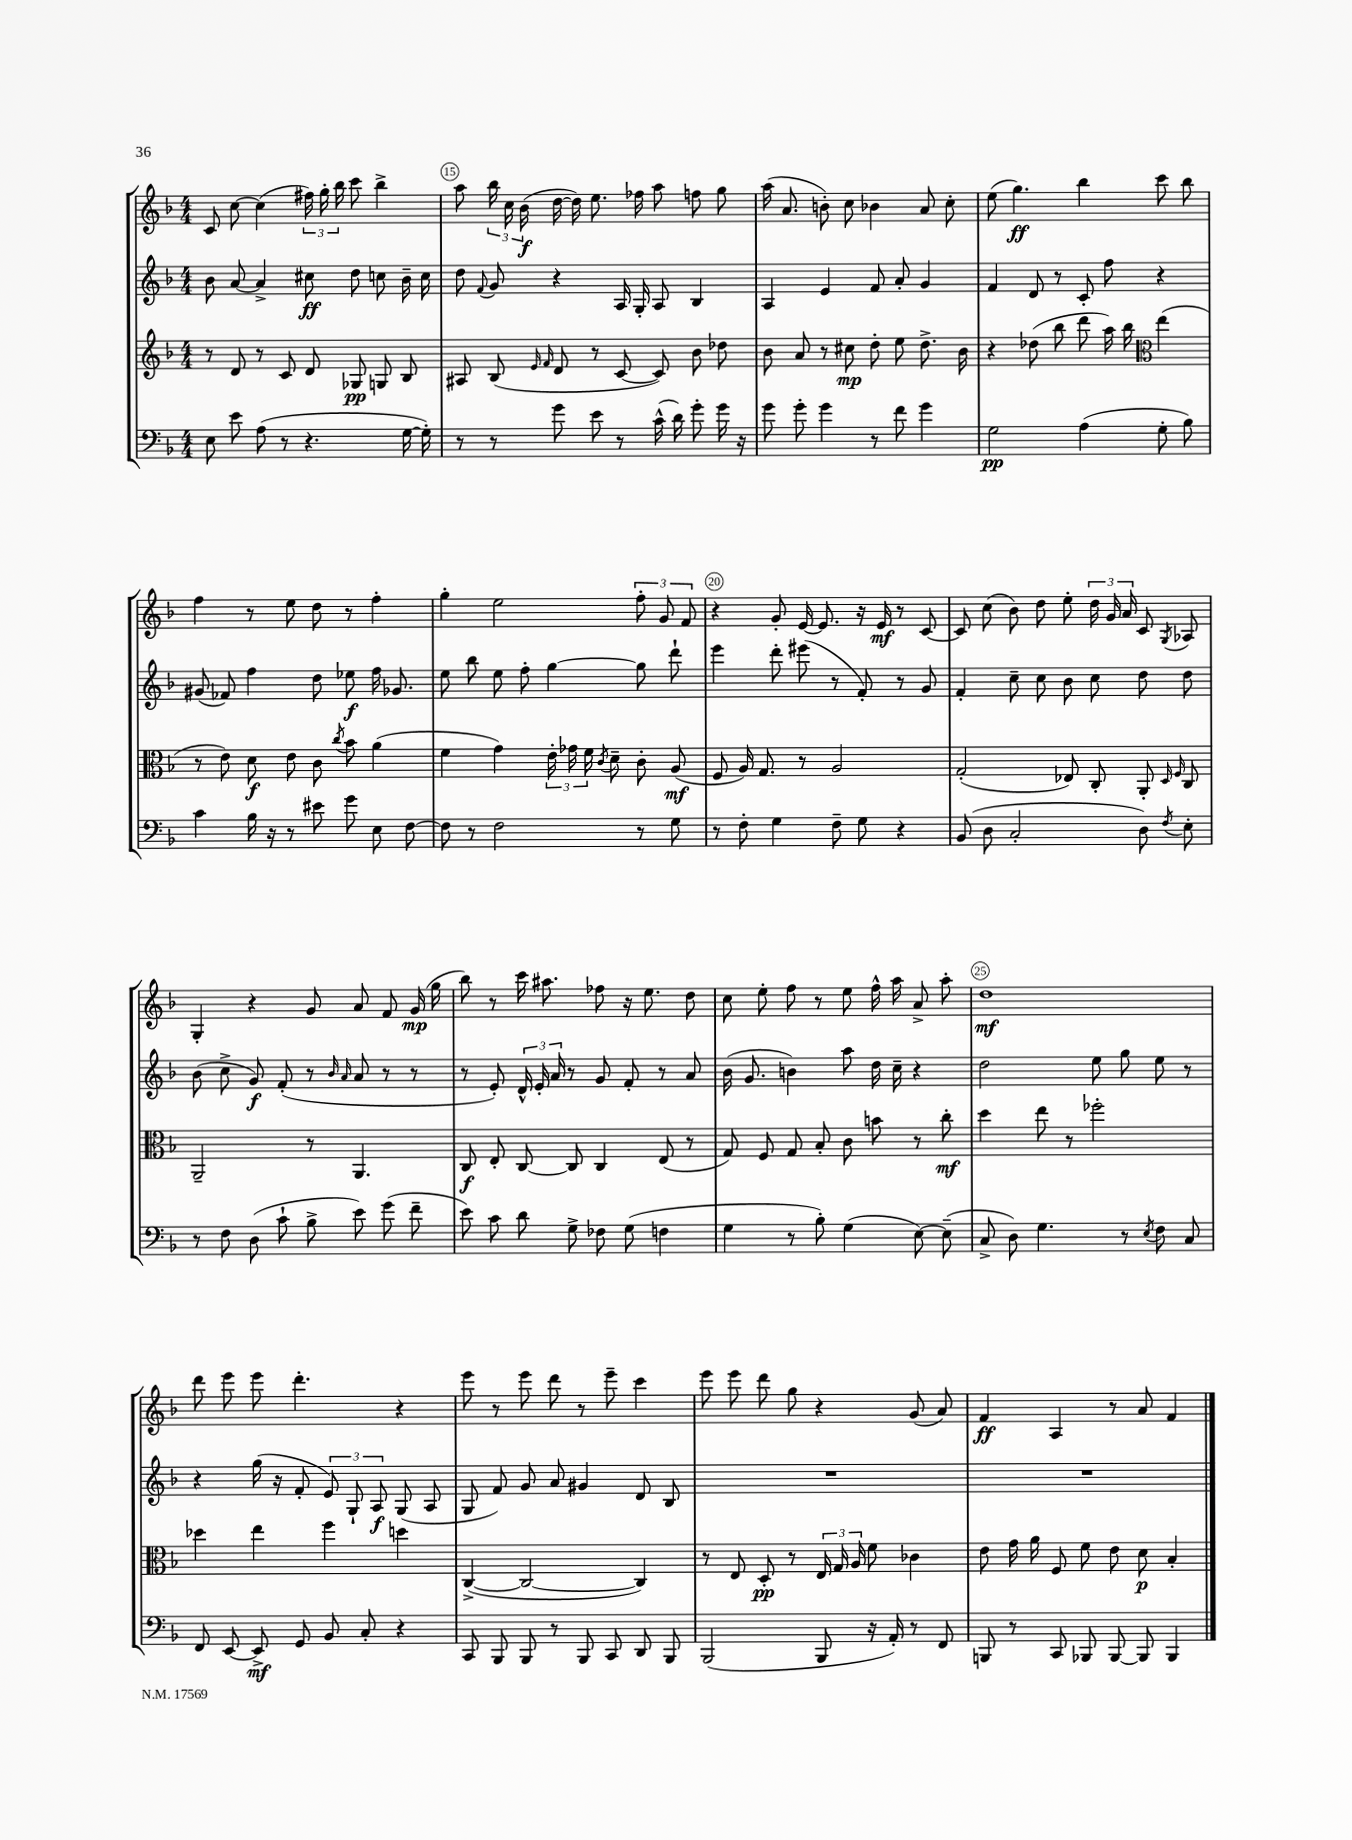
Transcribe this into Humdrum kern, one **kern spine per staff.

**kern	**kern	**kern	**kern
*staff4	*staff3	*staff2	*staff1
*clefF4	*clefG2	*clefG2	*clefG2
*k[b-]	*k[b-]	*k[b-]	*k[b-]
*M4/4	*M4/4	*M4/4	*M4/4
8E\	8r	8b-\	8c/
8e\	8d/	[8a/	[8cc\
(8A\	8r	4a^/]	(4cc\]
8r	8c/	.	.
4.r	8d/	8cc#\	24ff#\)
.	.	.	24gg'\
.	.	.	24bb-\
.	8G-/	8dd\	8ccc\
.	8G/	8cc\	4bb-^\
[16G\	8B-/	16b-~\	.
16G'\])	.	16cc\	.
=	=	=	=
8r	8A#/	8dd\	8aa\
.	.	8qqf/	.
8r	(8B-/	8g/	24bb-\
.	.	.	24cc\
.	.	.	(24b-\
.	16qqe/	.	.
.	16qqf/	.	.
8g\	8d/	4r	[16dd\
.	.	.	16dd\])
8e\	8r	.	8.ee\
8r	[8c/	16A/	.
.	.	16G'/	16ff-\
(16c^^\	8c/])	8A/	8aa\
16d\)	.	.	.
8g'\	8b-\	4B-/	8ff\
16g\	8dd-\	.	8gg\
16r	.	.	.
=	=	=	=
8g\	8b-\	4A/	(16aa\
.	.	.	8.a/
8g'\	8a/	.	.
4g\	8r	4e/	8b'\)
.	8cc#\	.	8cc\
8r	8dd'\	8f/	4b-\
8f\	8ee\	8a'/	.
4g\	8.dd^\	4g/	8a/
.	.	.	8cc'\
.	16b-\	.	.
=	=	=	=
2G\	4r	4f/	(8ee\
.	.	.	4.gg\)
.	(8dd-\	8d/	.
.	8bb-\	8r	.
(4A\	8ddd\	8c'/	4bb-\
.	16aa\)	8ff\	.
.	16bb-\	.	.
*	*clefC3	*	*
8G'\	(4ee\	4r	8ccc\
8B-\)	.	.	8bb-\
=	=	=	=
4c\	8r	(8g#/	4ff\
.	8e\)	8f-/)	.
16B-\	8d\	4ff\	8r
16r	.	.	.
8r	8e\	.	8ee\
8e#\	8c\	8dd\	8dd\
.	8qcc/	.	.
8g\	8b-\	8ee-\	8r
8E\	(4a\	16ff\	4ff'\
.	.	8.g-/	.
[8F\	.	.	.
=	=	=	=
8F\]	4f\	8ee\	4gg'\
8r	.	8bb-\	.
2F\	4g\)	8ee\	2ee\
.	.	8ff'\	.
.	24e'\	[4gg\	.
.	24g-\	.	.
.	24f\	.	.
.	8qc/	.	.
.	8d~\	.	.
8r	8c'\	8gg\]	12ff'\
.	.	.	12g/
8G\	(8A/	8ddd`\	.
.	.	.	12f/
=	=	=	=
8r	8F/	4eee\	4r
8F'\	16A/)	.	.
.	8.G/	.	.
4G\	.	8ddd'\	8g'/
.	8r	(8eee#\	[16e/
.	.	.	8.e/]
8F~\	2A/	8r	.
8G\	.	8f'/)	16r
.	.	.	16e/
4r	.	8r	8r
.	.	8g/	[8c/
=	=	=	=
(8BB-/	(2G'/	4f'/	8c/]
8D\	.	.	(8cc\
2C'/	.	8cc~\	8b-\)
.	.	8cc\	8dd\
.	8E-/)	8b-\	8ee'\
.	8C'/	8cc\	24dd\
.	.	.	24g/
.	.	.	24a/
8D\)	8AA'/	8dd\	8c/
.	16qqD/	.	.
8qF/	16qqF/	.	8qG/
8E'\	8C/	8dd\	8A-/
=	=	=	=
8r	2AA~/	(8b-\	4G'/
8F\	.	8cc^\	.
(8D\	.	8g/)	4r
8c`\	.	(8f'/	.
8B-^\	8r	8r	8g/
.	.	16qqb-/	.
.	.	16qqa/	.
8e\)	4.AA/	8a/	8a/
(8g\	.	8r	8f/
8f~\	.	8r	(16g/
.	.	.	16gg\
=	=	=	=
8e\)	8C/	8r	8bb-\)
8c\	8E'/	8e'/)	8r
8d\	[8C/	24d^^/	16ccc\
.	.	24e'/	.
.	.	.	8.aa#\
.	.	24a/	.
8G^\	8C/]	8r	.
8F-\	4C/	8g/	8ff-\
(8G\	.	8f'/	16r
.	.	.	8.ee\
4F\	(8E/	8r	.
.	8r	8a/	8dd\
=	=	=	=
4G\	8G/)	(16b-\	8cc\
.	.	8.g/	.
.	8F/	.	8ee'\
8r	8G/	4b\)	8ff\
8B-'\)	8B-'/	.	8r
(4G\	8c\	8aa\	8ee\
.	8b\	16dd\	16ff^^\
.	.	16cc~\	16aa\
[8E\)	8r	4r	8a^/
(8E~\]	8cc'\	.	8aa'\
=	=	=	=
8C^/	4dd\	2dd\	1dd
8D\)	.	.	.
4.G\	8ee\	.	.
.	8r	.	.
.	2ff-'\	8ee\	.
8r	.	8gg\	.
8qE/	.	.	.
8F\	.	8ee\	.
8C/	.	8r	.
=	=	=	=
8FF/	4dd-\	4r	8ddd\
[8EE/	.	.	8eee\
8EE^/]	4ee\	(16gg\	8eee\
.	.	16r	.
8GG/	.	8f'/	4.ddd'\
8BB-/	4ff\	12e/)	.
.	.	12G`/	.
8C'/	.	.	.
.	.	12A/	.
4r	4dd\	(8G/	4r
.	.	8A/	.
=	=	=	=
8CC/	([4C^/	8G/	8eee\
8BBB-/	.	8f/)	8r
8BBB-/	2C/_	8g/	8eee\
8r	.	8a/	8ddd\
8BBB-/	.	4g#/	8r
8CC/	.	.	8eee~\
8DD/	4C/])	8d/	4ccc\
8BBB-/	.	8B-/	.
=	=	=	=
(2BBB-/	8r	1r	8eee\
.	8E/	.	8eee\
.	8D'/	.	8ddd\
.	8r	.	8gg\
8BBB-/	24E/	.	4r
.	24G/	.	.
.	24A/	.	.
16r	8f\	.	.
16AA'/)	.	.	.
8r	4c-\	.	(8g/
8FF/	.	.	8a/)
=	=	=	=
8BBB/	8e\	1r	4f/
8r	16g\	.	.
.	16a\	.	.
8CC/	8F/	.	4A/
8BBB-/	8f\	.	.
[8BBB-/	8e\	.	8r
8BBB-/]	8d\	.	8a/
4BBB-/	4B-'/	.	4f/
==	==	==	==
*-	*-	*-	*-
